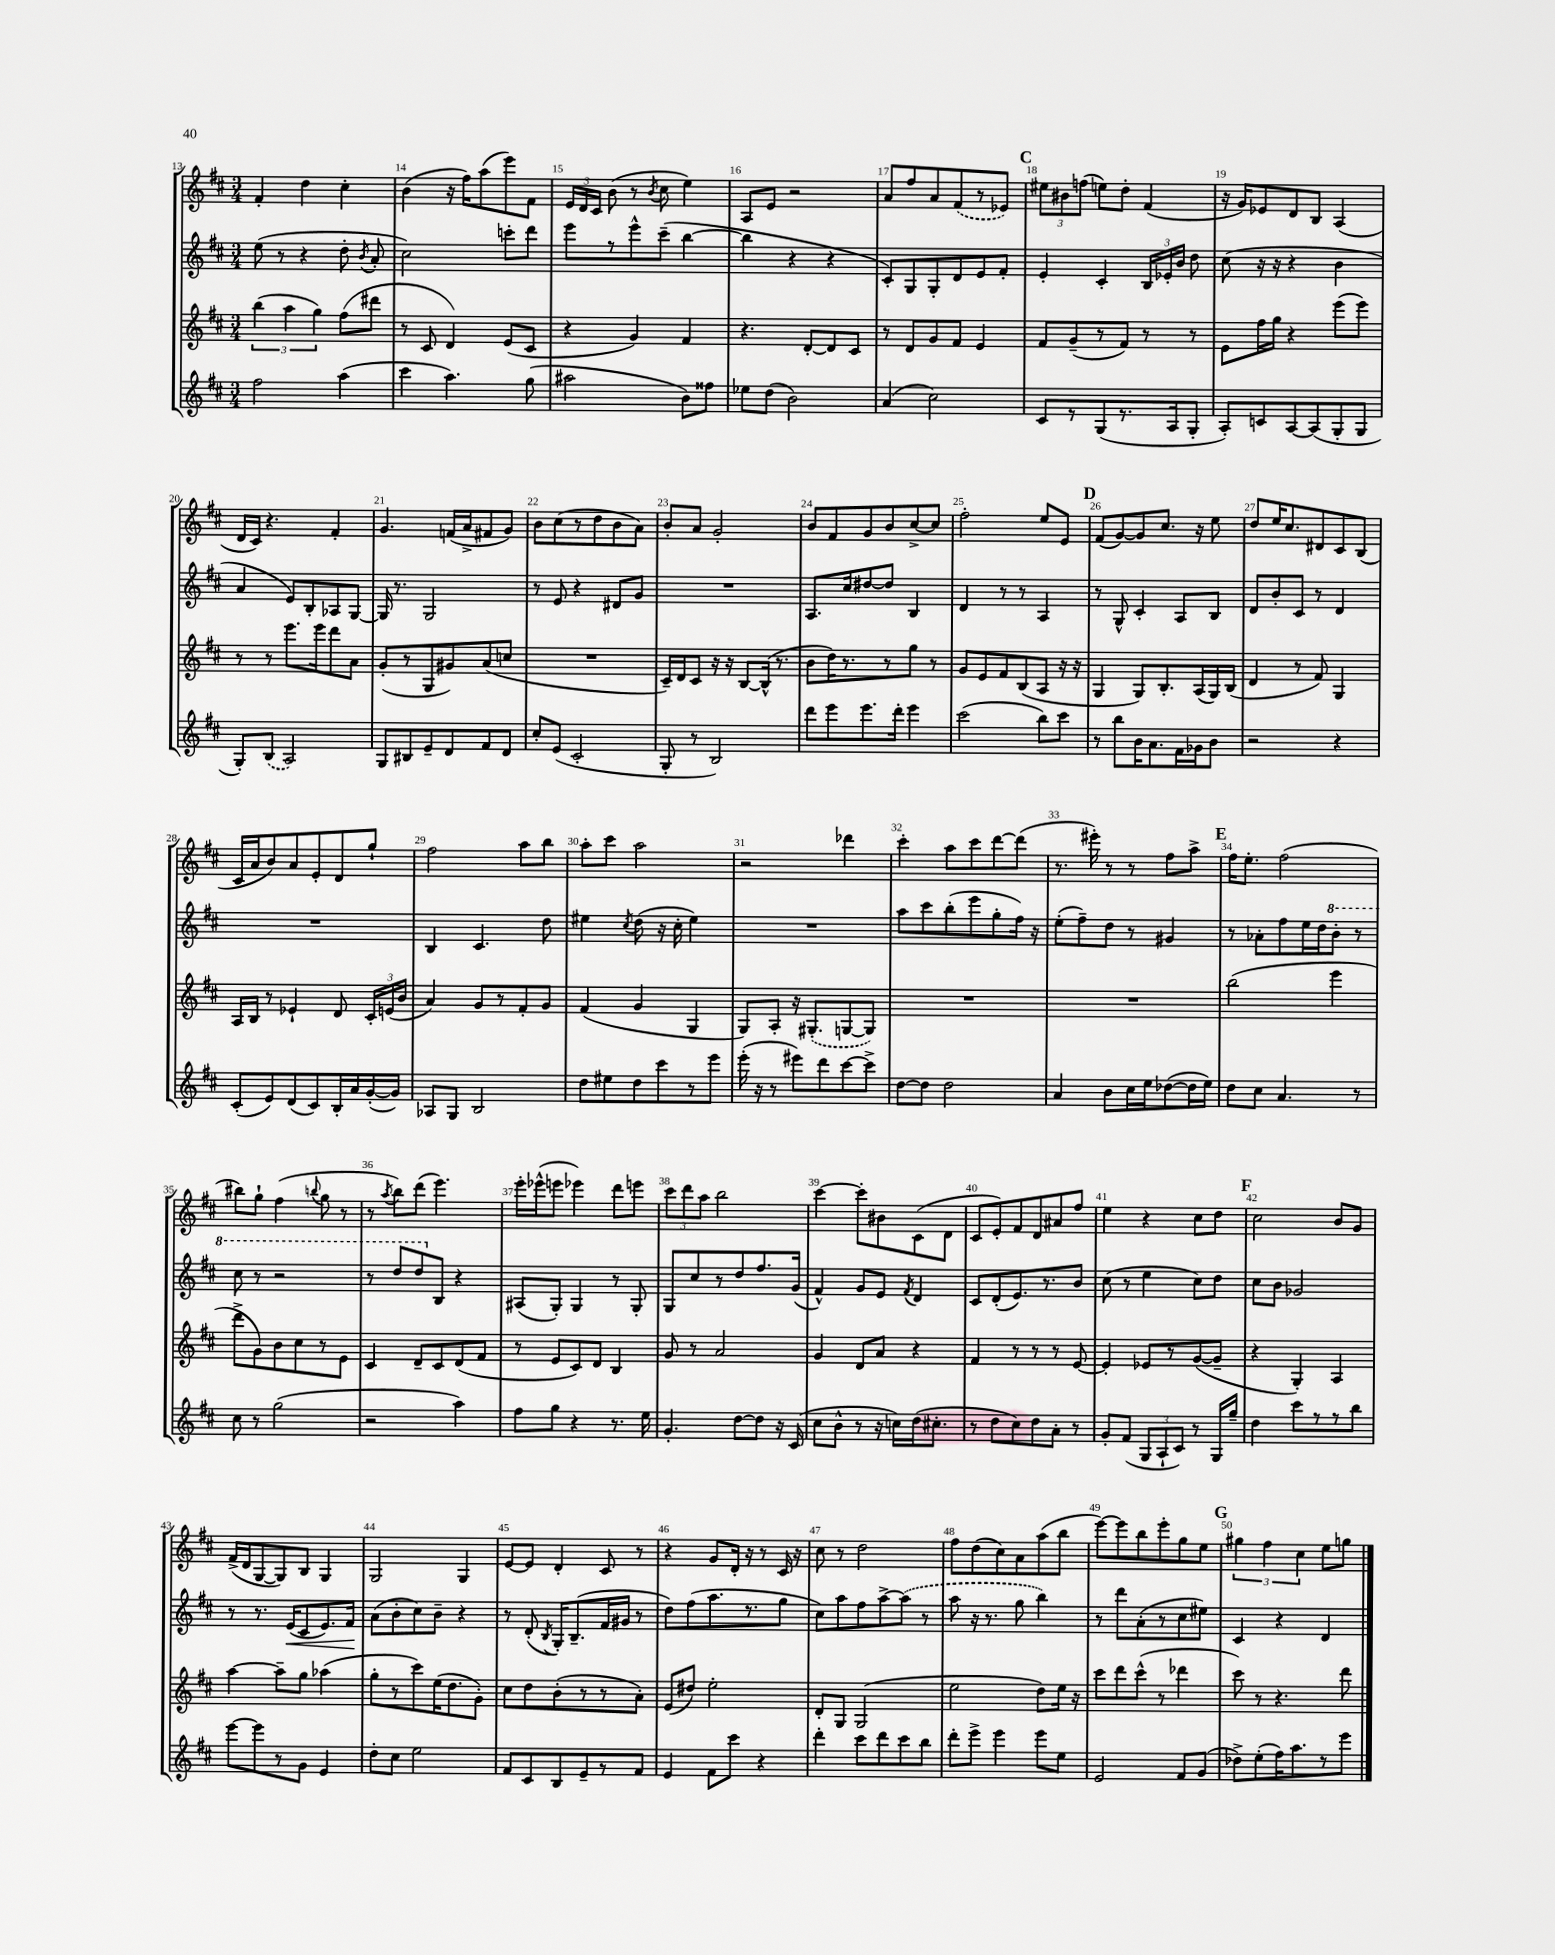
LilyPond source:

<<
\new StaffGroup <<
\new Staff = "s0" {
    \clef treble \key d \major \numericTimeSignature \time 3/4
    \autoBeamOff fis'4-. d''4 cis''4-. |
    b'4( r16 fis''16[) a''8( e'''8) fis'8] |
    \tuplet 3/2 { e'16[ d'16 cis'16] } b'8( r8 \acciaccatura { b'8 } cis''8 e''4) |
    a8[ e'8] r2 |
    a'8[ fis''8 a'8 \once \slurDashed fis'8( r8 ees'8]) |
    \mark \markup { \bold "C" } \tuplet 3/2 { eis''8[ bis'8 f''8]( } e''8[) d''8]-. fis'4( |
    r16 g'16[) ees'8 d'8 b8] a4( |
    d'16[ cis'16]) r4. fis'4-. |
    g'4. f'16[( a'16-> fis'8 g'8]) |
    b'8[ cis''8( r8 d''8 b'8 a'8]) |
    b'8[-. a'8] g'2-. |
    b'8[ fis'8 g'8 b'8 cis''8~-> cis''8] |
    fis''2-. e''8[ e'8] |
    \mark \markup { \bold "D" } fis'8[( g'8~) g'8 cis''8.] r16 e''8 |
    d''8[ e''16 cis''8. dis'8 cis'8 b8]( |
    cis'16[ a'16 b'8) a'8 e'8-. d'8 g''8]-! |
    fis''2 a''8[ b''8] |
    a''8[-. cis'''8] a''2 |
    r2 des'''4 |
    cis'''4-. a''8[ cis'''8 d'''8~ d'''8]( |
    r8. eis'''16-.) r8 r8 fis''8[ a''8]-> |
    \mark \markup { \bold "E" } fis''16[ e''8.]-. fis''2( |
    bis''8[) g''8]-! fis''4( \appoggiatura { b''8 } g''8 r8 |
    r8 \acciaccatura { a''8 } b''8[) d'''8]( e'''4.) |
    e'''16[-. ees'''16-^( e'''8] ees'''4) d'''8[ e'''8] |
    \tuplet 3/2 { cis'''8[ d'''8 a''8] } b''2 |
    cis'''4~ cis'''8[-. bis'8 cis'8( d'8] |
    cis'8[ e'8-.) fis'8 d'8 ais'8 fis''8] |
    e''4 r4 cis''8[ d''8] |
    \mark \markup { \bold "F" } cis''2 b'8[ g'8] |
    fis'16[->( d'16 g8~ g8) b8] g4 |
    g2 g4 |
    e'8[~ e'8] d'4-. cis'8 r8 |
    r4 g'8[ d'16]-. r16 r8 cis'16 r16 |
    cis''8 r8 d''2 |
    fis''8[ d''8( cis''8) a'8 a''8( b''8] |
    e'''8[~) e'''8 b''8 e'''8-. g''8 e''8] |
    \mark \markup { \bold "G" } \tuplet 3/2 { gis''4 fis''4 cis''4 } e''8[ g''8] \bar "|." |
}
\new Staff = "s1" {
    \clef treble \key d \major \numericTimeSignature \time 3/4
    \autoBeamOff e''8( r8 r4 d''8-. \acciaccatura { b'8 } a'8-. |
    cis''2) c'''8[-. d'''8] |
    e'''8[ r8 e'''8-^ cis'''8]--( b''4~ |
    b''4 r4 r4 |
    cis'8[-.) g8 g8-. d'8 e'8 fis'8]-. |
    \mark \markup { \bold "C" } e'4-. cis'4-. \tuplet 3/2 { b16[ ees'16-. b'16] } d''8 |
    cis''8( r16 r16 r4 b'4 |
    a'4 e'8[) b8-. aes8 g8]~ |
    g16 r8. g2 |
    r8 e'8 r4 dis'8[ g'8] |
    R2. |
    a8.[ cis''16 dis''8~ dis''8] b4 |
    d'4 r8 r8 a4 |
    \mark \markup { \bold "D" } r8 g8-^ cis'4-. a8[ b8] |
    d'8[ b'8-. cis'8] r8 d'4 |
    R2. |
    b4 cis'4. d''8 |
    eis''4 \acciaccatura { cis''8 } d''8( r16 cis''16-. eis''4) |
    R2. |
    a''8[ cis'''8 b''8-.( e'''8 g''8-. fis''16]) r16 |
    e''8[-.( fis''8--) d''8] r8 gis'4 |
    \mark \markup { \bold "E" } r8 aes'8[-. fis''8 e''16 d''16 \ottava #1 b''8]-. r8 |
    cis'''8 r8 r2 |
    r8 d'''8[ d'''8 \ottava #0 b8] r4 |
    ais8[( g8]-.) g4 r8 g8-. |
    g8[ cis''8 r8 d''8 fis''8. g'16]( |
    fis'4-^) g'8[ e'8] \acciaccatura { fis'8 } d'4 |
    cis'8[ d'8-.( e'8.) r8. b'8] |
    cis''8( r8 e''4 cis''8[) d''8] |
    \mark \markup { \bold "F" } cis''8[ b'8] ges'2 |
    r8 r8. e'16[\<( cis'8 e'8.) fis'16]\! |
    a'8[( b'8-. cis''8) b'8]-- r4 |
    r8 d'8-.( \acciaccatura { b8 } g16[-.) b8.--( fis'16 gis'16] r8 |
    d''8[) fis''8( a''8. r8. g''8] |
    cis''8[) a''8 fis''8 a''8~-> \once \slurDashed a''8]( r8 |
    a''8 r16 r8. g''8 b''4) |
    r8 d'''8[ a'8-.( r8 cis''8 eis''8]) |
    \mark \markup { \bold "G" } cis'4 r4 d'4 \bar "|." |
}
\new Staff = "s2" {
    \clef treble \key d \major \numericTimeSignature \time 3/4
    \autoBeamOff \tuplet 3/2 { b''4( a''4 g''4) } fis''8[( dis'''8] |
    r8 cis'8 d'4) e'8[( cis'8] |
    r4 g'4) fis'4 |
    r4. d'8[~-. d'8 cis'8] |
    r8 d'8[ g'8 fis'8] e'4 |
    \mark \markup { \bold "C" } fis'8[ g'8--( r8 fis'8]) r8 r8 |
    e'8[ fis''16 g''16] r4 e'''8[( e'''8]) |
    r8 r8 e'''8.[ e'''16 d'''8 a'8] |
    g'8[-.( r8 g8 gis'8) a'8( c''8] |
    R2. |
    cis'16[--) d'16 cis'8] r16 r16 b8[~ b16]-^( r8. |
    b'8[ d''16) r8. r8 g''8] r8 |
    g'8[ e'8 fis'8 b8( a8] r16 r16 |
    \mark \markup { \bold "D" } g4 g8[) b8.-. a16( g16) b16]( |
    d'4 r8 fis'8) g4 |
    a16[ b16] r8 ees'4-! d'8 \tuplet 3/2 { cis'16[-. e'16( b'16] } |
    a'4) g'8[ r8 fis'8-. g'8] |
    fis'4( g'4 g4 |
    g8[) a8]-. r16 \once \slurDashed gis8.[-.( g8~ g8]) |
    R2. |
    R2. |
    \mark \markup { \bold "E" } b''2( e'''4 |
    d'''8[-> g'8) b'8 cis''8 r8 e'8] |
    cis'4 d'8[-- cis'8 d'8( fis'8] |
    r8 e'8[ cis'8) d'8] b4 |
    g'8 r8 a'2 |
    g'4 d'8[ a'8] r4 |
    fis'4 r8 r8 r8 e'8~ |
    e'4-. ees'8[ r8 g'8~( g'8]-- |
    \mark \markup { \bold "F" } r4 g4-.) a4 |
    a''4~ a''8[-- g''8] aes''4( |
    g''8[-. r8 cis'''8) e''16( d''8. g'8]-.) |
    cis''8[ d''8 b'8-.( r8 r8 a'8]-.) |
    e'8[( dis''8]) e''2-. |
    d'8[-. g8] g2( |
    e''2 d''8[) e''16] r16 |
    cis'''8[ d'''8 cis'''8]-^( r8 des'''4 |
    \mark \markup { \bold "G" } cis'''8) r8 r4. d'''8 \bar "|." |
}
\new Staff = "s3" {
    \clef treble \key d \major \numericTimeSignature \time 3/4
    \autoBeamOff fis''2 a''4( |
    cis'''4 a''4.) g''8( |
    ais''2 b'8[) fisis''8] |
    ees''8[ d''8]( b'2) |
    a'4( cis''2) |
    \mark \markup { \bold "C" } cis'8[ r8 g8( r8. a16 g8]-. |
    a8[-.) c'8 a8~ a8( g8-. g8] |
    g8[-.) \once \slurDashed b8]( a2) |
    g8[ bis8 e'8-- d'8 fis'8 d'8] |
    cis''8[-. e'8]( cis'2-. |
    g8-. r8 b2) |
    d'''8[ e'''8 e'''8. d'''16]-. e'''4 |
    cis'''2( b''8[) cis'''8] |
    \mark \markup { \bold "D" } r8 b''8[ b'16 a'8. fis'16 ges'16 b'8] |
    r2 r4 |
    cis'8[-.( e'8) d'8( cis'8) b16-. a'16 g'16~-.( g'16]) |
    aes8[ g8] b2 |
    d''8[ eis''8 d''8 cis'''8 r8 e'''8] |
    e'''16-.( r16 r8 eis'''8[) d'''8 cis'''8~ cis'''8]-> |
    d''8[~ d''8] d''2 |
    a'4 b'8[ cis''16 e''16 des''8~( des''16 e''16]) |
    \mark \markup { \bold "E" } d''8[ cis''8] a'4. r8 |
    cis''8 r8 g''2( |
    r2 a''4) |
    fis''8[ g''8] r4 r8. e''16 |
    g'4.-. d''8[~ d''8] r16 cis'16( |
    cis''8[ b'8]-^ r8 r16 c''16[) d''16( cis''8.]-. |
    r8 d''8[ cis''8) d''8 a'8]-. r8 |
    g'8[-. fis'8]( \tuplet 3/2 { g8[ a8-! cis'8]) } r8 g16[ g''16]-- |
    \mark \markup { \bold "F" } d''4 cis'''8[ r8 r8 b''8] |
    e'''8[~ e'''8 r8 g'8] e'4 |
    d''8[-. cis''8] e''2 |
    fis'8[ cis'8 b8 e'8-- r8 fis'8] |
    e'4 fis'8[ cis'''8] r4 |
    d'''4-. cis'''8[ d'''8 cis'''8 b''8] |
    d'''8[-. e'''8]-> e'''4 e'''8[ e''8] |
    e'2 fis'8[ g'8]( |
    \mark \markup { \bold "G" } des''8[->) e''8-.( fis''16) a''8. r8 e'''8] \bar "|." |
}
>>
>>
\layout { \context { \Score currentBarNumber = #13 \override BarNumber.break-visibility = ##(#f #t #t) barNumberVisibility = #all-bar-numbers-visible } }
